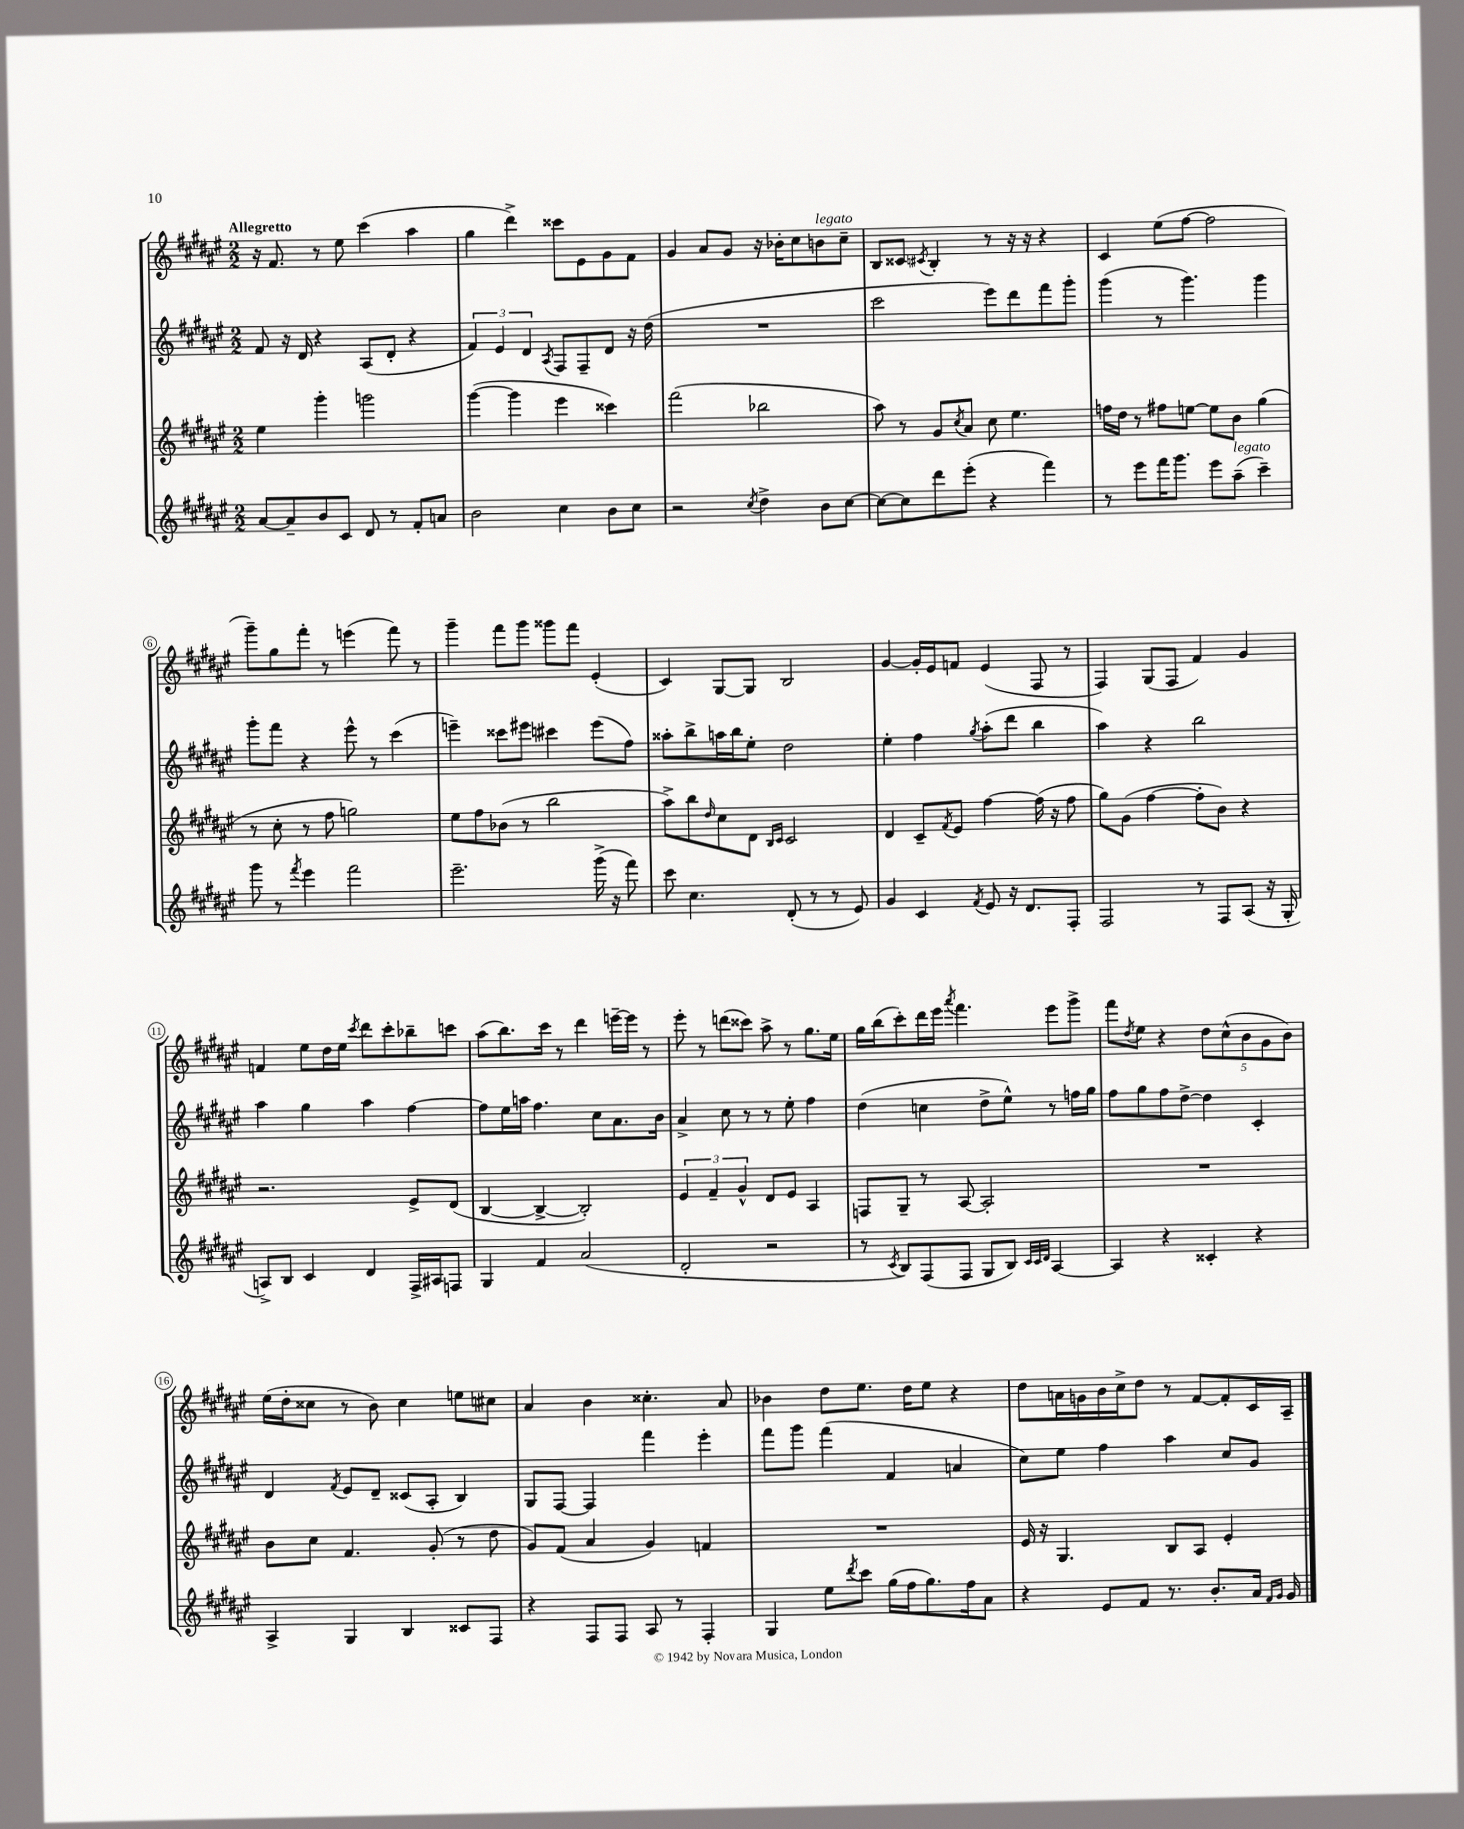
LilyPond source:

<<
\new StaffGroup <<
\new Staff = "s0" {
    \clef treble \key fis \major \numericTimeSignature \time 2/2 \tempo "Allegretto"
    r16 fis'8. r8 eis''8 cis'''4( ais''4 |
    gis''4 dis'''4->) cisis'''8 eis'8 gis'8 fis'8 |
    gis'4 ais'8 gis'8 r16 bes'16-. cis''8 b'8^\markup { \italic "legato" } cis''8-- |
    b8 cisis'8 \acciaccatura { cis'8 } b4-. r8 r16 r16 r4 |
    cis'4 eis''8( fis''8~ fis''2 |
    gis'''8--) gis''8 fis'''8-. r8 e'''4( fis'''8) r8 |
    gis'''4-- fis'''8 gis'''8 gisis'''8 fis'''8 eis'4-.( |
    cis'4) gis8~ gis8 b2 |
    gis'4~ gis'16-. eis'16 f'8 eis'4( fis8 r8 |
    fis4) gis8( fis8 fis'4) gis'4 |
    f'4 eis''8 dis''16 eis''16 \acciaccatura { cis'''8 } dis'''8 cis'''8-. bes''8-- c'''8 |
    ais''8( b''8.) cis'''16 r8 dis'''4 e'''16~-- e'''16 r8 |
    eis'''8-. r8 d'''8( cisis'''8) ais''8-> r8 gis''8. eis''16 |
    gis''16 b''16( cis'''8-.) dis'''16 eis'''16 \acciaccatura { ais'''8 } fis'''4. eis'''8 gis'''8-> |
    fis'''8 \acciaccatura { dis''8 } eis''8 r4 \tuplet 5/4 { dis''8 cis''8-^( b'8 gis'8 b'8) } |
    eis''16( dis''16-. cisis''8 r8 b'8) cisis''4 e''8 cis''8 |
    ais'4 b'4 cisis''4.-. ais'8 |
    bes'4 dis''8 eis''8. dis''16 eis''8 r4 |
    dis''8 a'16 g'16 b'16 cis''16-> dis''8 r8 fis'8~ fis'8-. cis'16 ais16-- \bar "|." |
}
\new Staff = "s1" {
    \clef treble \key fis \major \numericTimeSignature \time 2/2
    fis'8 r16 dis'16 r4 ais8( dis'8-. r4 |
    \tuplet 3/2 { fis'4) eis'4 dis'4 } \acciaccatura { ais8 } fis8 fis8-- dis'8 r16 dis''16( |
    R1 |
    cis'''2 eis'''8) dis'''8 fis'''8 gis'''8-. |
    gis'''4( r8 gis'''4.) gis'''4 |
    gis'''8-. fis'''8 r4 eis'''8-^ r8 cis'''4( |
    e'''4--) cisis'''8 eis'''8 cis'''4 eis'''8( fis''8) |
    aisis''8-. b''8-> a''16 b''16 eis''8-. dis''2 |
    eis''4-. fis''4 \acciaccatura { gis''8 } ais''8-.( dis'''8 b''4 |
    ais''4) r4 b''2 |
    ais''4 gis''4 ais''4 fis''4~ |
    fis''8 eis''16 a''16 fis''4. cis''8 ais'8. b'16 |
    ais'4-> cis''8 r8 r8 eis''8-. fis''4 |
    dis''4( c''4 dis''8-> eis''8-^) r8 f''16 gis''16 |
    fis''8 gis''8 fis''8 dis''8~-> dis''4 cis'4-. |
    dis'4 \acciaccatura { fis'8 } eis'8 dis'8-- cisis'8( ais8-. b4) |
    gis8 fis8~ fis4 fis'''4 eis'''4-. |
    fis'''8 gis'''8 fis'''4( fis'4 a'4 |
    cis''8) eis''8 fis''4 ais''4 cis''8 gis'8 \bar "|." |
}
\new Staff = "s2" {
    \clef treble \key fis \major \numericTimeSignature \time 2/2
    eis''4 gis'''4-. g'''2 |
    gis'''4~( gis'''4 eis'''4 cisis'''4) |
    fis'''2( bes''2 |
    ais''8) r8 gis'8 \acciaccatura { cis''8 } ais'8 cis''8 eis''4. |
    f''16 dis''16 r8 fis''8 e''8~ e''8 b'8 gis''4( |
    r8 cis''8-. r8 fis''8 g''2) |
    eis''8 fis''8 bes'8( r8 b''2 |
    ais''8->) b''8 \grace { dis''16 } cis''8 dis'8 \grace { b16 cis'16 } cis'2 |
    dis'4 cis'8-- \acciaccatura { fis'8 } eis'8 fis''4~ fis''16( r16 fis''8 |
    gis''8) gis'8( fis''4~ fis''8-. b'8) r4 |
    r2. eis'8-> dis'8( |
    b4~ b4~-> b2-.) |
    \tuplet 3/2 { eis'4 fis'4-- gis'4-^ } dis'8 eis'8 ais4 |
    f8 gis8-- r8 ais8~ ais2-. |
    R1 |
    b'8 cis''8 fis'4. gis'8-.( r8 dis''8 |
    gis'8) fis'8( ais'4 gis'4) f'4 |
    R1 |
    eis'16 r16 gis4. b8 ais8 eis'4-. \bar "|." |
}
\new Staff = "s3" {
    \clef treble \key fis \major \numericTimeSignature \time 2/2
    ais'8~ ais'8-- b'8 cis'8 dis'8 r8 fis'8-. a'8 |
    b'2 cis''4 b'8 cis''8 |
    r2 \acciaccatura { cis''8 } dis''4-> b'8 cis''8~ |
    cis''8~ cis''8 dis'''8 eis'''8-.( r4 fis'''4) |
    r8 eis'''8 fis'''16 gis'''8. eis'''8 ais''8--^\markup { \italic "legato" }( cis'''4--) |
    gis'''8 r8 \acciaccatura { fis'''8 } eis'''4 fis'''2 |
    eis'''2.-- gis'''16->( r16 fis'''8) |
    cis'''8 cis''4. dis'8-.( r8 r8 eis'8) |
    gis'4 cis'4 \acciaccatura { fis'8 } eis'8 r16 dis'8. fis8-. |
    fis2 r8 fis8 ais8( r16 gis16-. |
    a8->) b8 cis'4 dis'4 fis16-> ais16 f8 |
    gis4 fis'4 ais'2( |
    dis'2-. r2 |
    r8 \acciaccatura { cis'8 } b8) fis8( fis8 gis8 b8) \grace { cis'32 cis'32 dis'32 } ais4~ |
    ais4 r4 cisis'4-. r4 |
    ais4-> gis4 b4 cisis'8 fis8 |
    r4 fis8 fis8 ais8 r8 fis4-. |
    gis4 eis''8 \acciaccatura { dis'''8 } cis'''8 gis''16( fis''16 gis''8.) fis''16 ais'8 |
    r4 eis'8 fis'8 r8. b'8.-. ais'16 \grace { fis'16 gis'16 } gis'16 \bar "|." |
}
>>
>>
\layout { \context { \Score \override BarNumber.stencil = #(make-stencil-circler 0.1 0.3 ly:text-interface::print) } }
